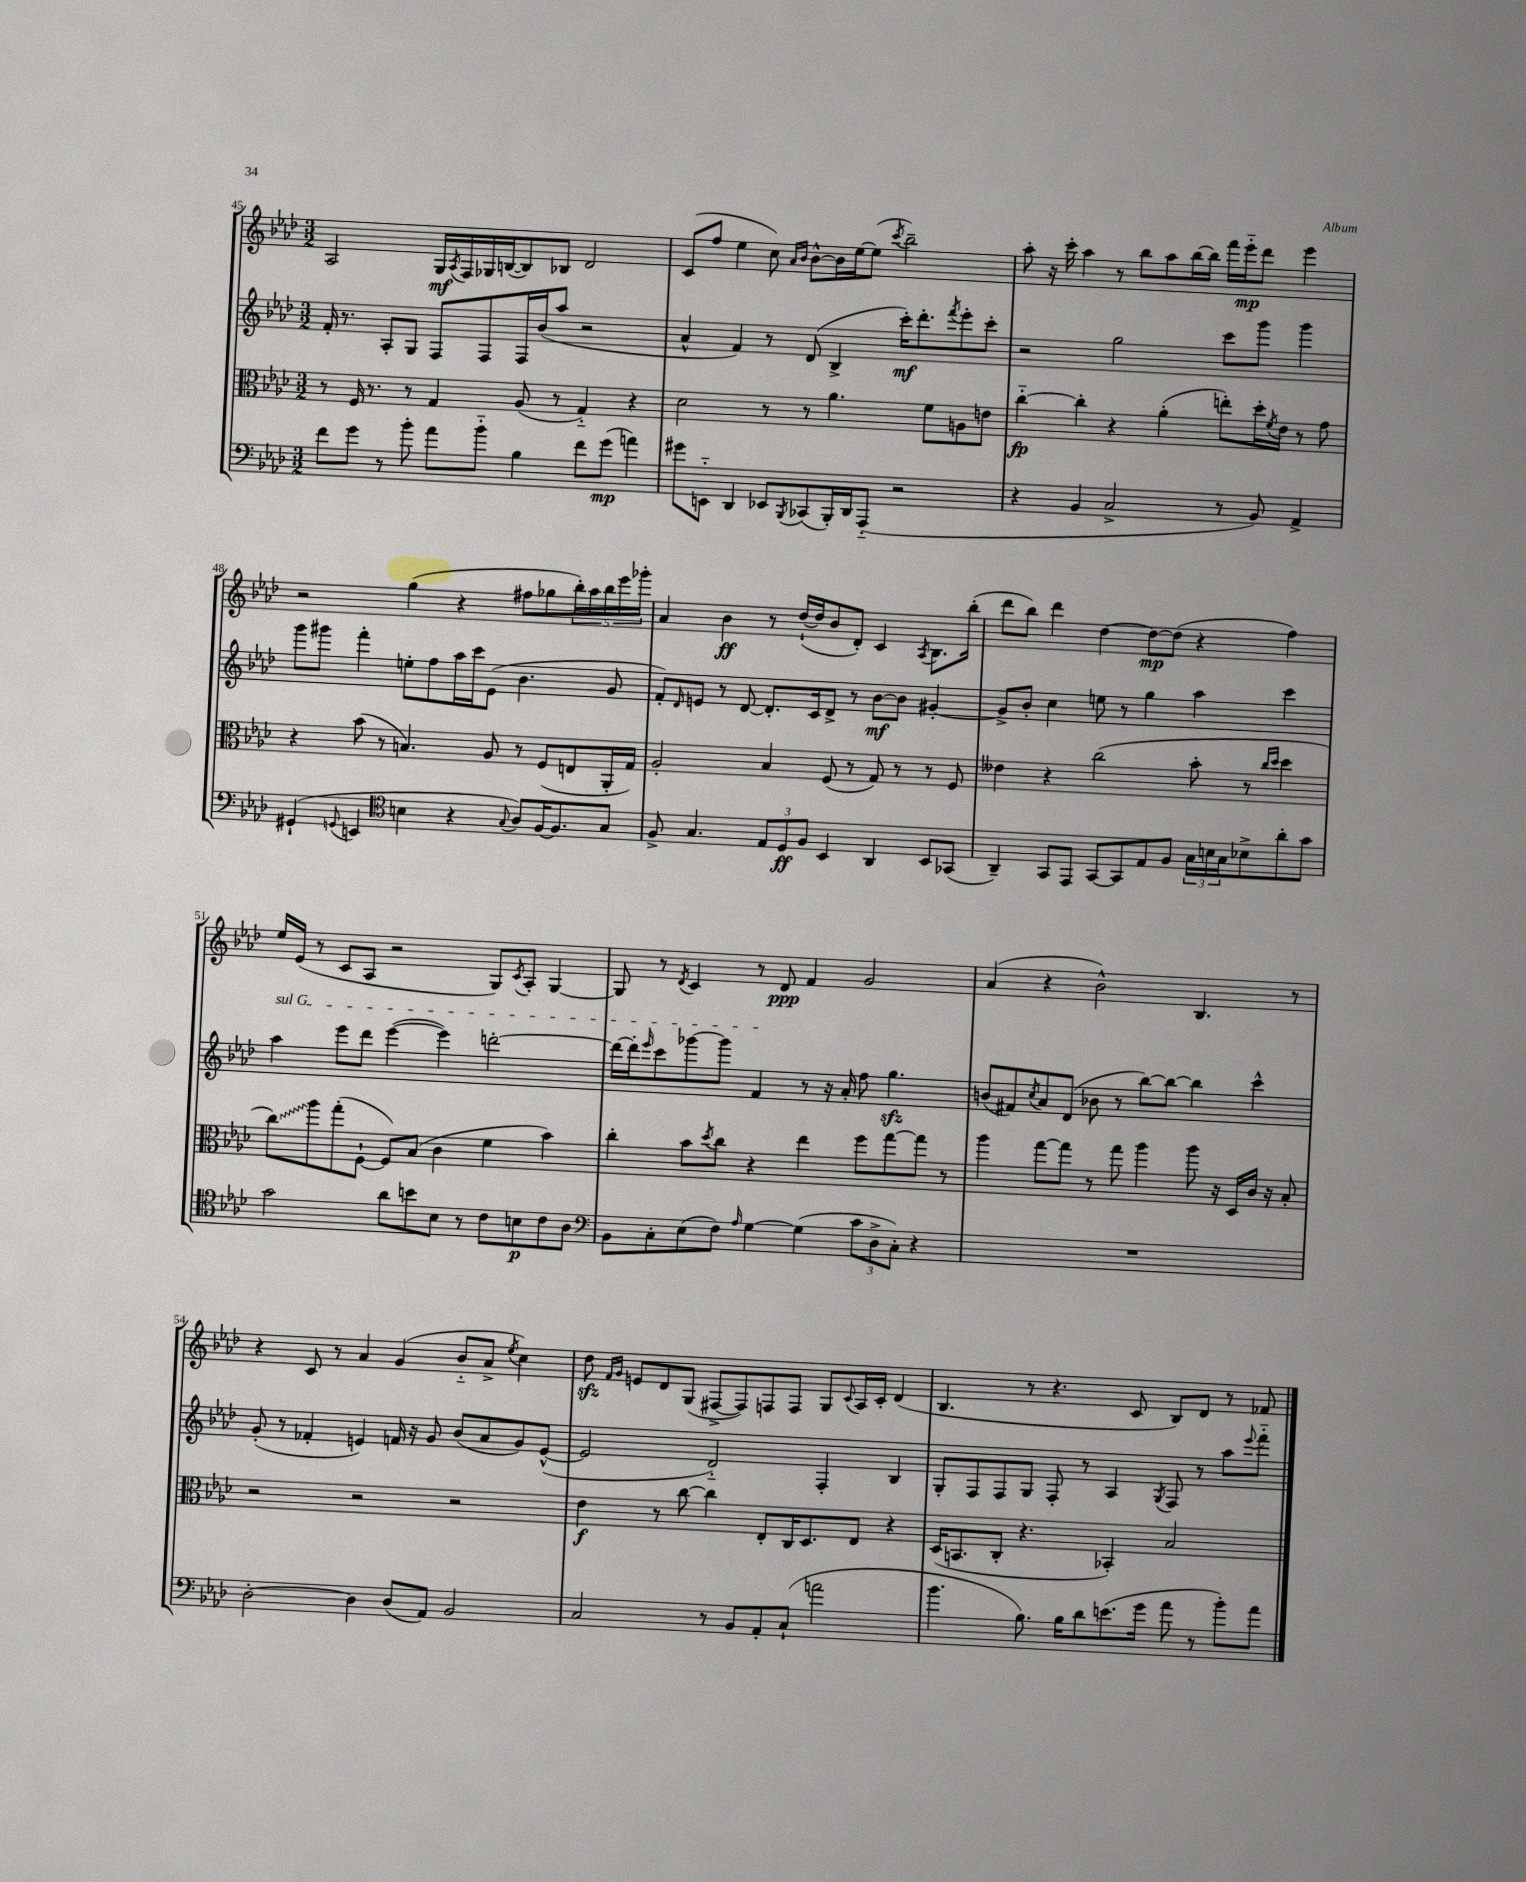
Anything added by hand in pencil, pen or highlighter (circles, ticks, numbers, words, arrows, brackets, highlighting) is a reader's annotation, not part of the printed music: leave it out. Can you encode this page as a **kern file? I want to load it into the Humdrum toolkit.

**kern	**kern	**kern	**kern
*staff4	*staff3	*staff2	*staff1
*clefF4	*clefC3	*clefG2	*clefG2
*k[b-e-a-d-]	*k[b-e-a-d-]	*k[b-e-a-d-]	*k[b-e-a-d-]
*M3/2	*M3/2	*M3/2	*M3/2
8f	8r	16f'	2A-
.	.	8.r	.
8g	16F	.	.
.	8.r	.	.
8r	.	8A-'	.
8b-'	8r	8G	.
8a-	4G	8F	16G
.	.	.	8qA-
.	.	.	16F
8b-'~	.	8F	16G-
.	.	.	([16B
4B-	(8A-	16F	8B])
.	.	(16b-	.
.	8r	8aa-	8B-
8f	4G'~)	2r	2d-
(8g	.	.	.
4a)	4r	.	.
=	=	=	=
8g#	2d-	4a-^^	(8c
8EE'~	.	.	8ff
4DD-	.	4f)	4ee-
8EE-	8r	8r	8cc)
.	.	.	16qqa-
8qBBB-	.	.	16qqb-
(8CC-	8r	(8d-	[8b-^^
16BBB-')	4.a-	4B-^	16b-]
16DD-	.	.	[16ee-
(8AAA-'~	.	.	(8ee-]
.	.	.	8qccc
2r	.	16ccc')	2bb-~)
.	.	8.ddd-'	.
.	8f	.	.
.	.	8qfff	.
.	8A	8eee-'	.
.	8e	8ccc'	.
=	=	=	=
4r	[4cc'~	2r	8aa-'
.	.	.	16r
.	.	.	16ccc'
4BB-	4cc']	.	4aa-
2C^	4r	2gg	8r
.	.	.	8bb-
.	(4a-'	.	8aa-
.	.	.	[16bb-
.	.	.	16bb-]
8r	8ee')	8ccc	16fff
.	.	.	16eee-'~
8BB-)	16dd-'	8ggg	8ddd-
.	8qf	.	.
.	16e-	.	.
4AA-^	8r	4ggg	4eee-
.	8g	.	.
=	=	=	=
(4GG#`	4r	8ggg	2r
.	.	8ggg#	.
8qqGG	.	.	.
4EE	(8b-	4fff'	.
.	8r	.	.
*clefC4	*	*	*
4B	4.B)	8ee'	(4gg
.	.	8ff	.
4r	.	16aa-	4r
.	.	16ccc	.
.	8A-	(8e-	.
8qqG	.	.	.
8A-)	8r	4.b-	8ff#
[16F	(8F	.	8gg-
8.F]	.	.	.
.	8E	.	20bb-')
.	.	.	20aa-
.	.	.	20bb-
8G	16AA-'	8g	.
.	.	.	20eee-
.	16G)	.	.
.	.	.	20ggg-'
=	=	=	=
8F^	2A-'	8f')	4a-
.	.	16qqd-	.
4.G	.	8e	.
.	.	8r	4b-
.	.	[8d-	.
12E-	4B-	8.d-']	8r
12D-	.	.	.
.	.	.	([16dd-`
12F	.	.	.
.	.	16c	16dd-]
4BB-	(8F	8d-^	8b-
.	8r	8r	8d-')
4AA-	8G)	[8b-	4c
.	8r	8b-]	.
.	.	.	8qA-
8BB-	8r	[4g#'	8.B-
(8GG-	8F	.	.
.	.	.	(16bb-'
=	=	=	=
4AA-~)	4e--	8g#^]	8ddd-
.	.	8b-'	8bb-)
8GG	4r	4cc	4ddd-
8EE-	.	.	.
[8GG	(2cc	8ee	[4dd-
8GG]	.	8r	.
8E-	.	4gg	8dd-_
8F	.	.	(8dd-]
24G	8b-'	4aa-	4r
24B	.	.	.
24G	.	.	.
8B-^	8r	.	.
.	16qqcc	.	.
.	16qqdd-	.	.
8a-'	4dd-	4ccc	4ff)
8g	.	.	.
=	=	=	=
2g	8cc)	4aa-	16ee-
.	.	.	(16e-
.	8aa-	.	8r
.	(8gg'	8eee-	8c
.	[8F`	8ddd-	8A-
8a-	8F])	([4eee-	2r
8b	(8B-	.	.
8B-	4c	4eee-])	.
8r	.	.	.
8c	4f	[2ddd'	8G)
.	.	.	8qc
8B	.	.	8A-'
8c	4b-)	.	[4G
8A-	.	.	.
=	=	=	=
*clefF4	*	*	*
8BB-	4cc'	16ddd_	8G]
.	.	16ddd']	.
.	.	16qqeee-	.
8C'	.	8ccc	8r
.	.	.	8qd-
(8E-	8b-	[8ggg-	4c
.	8qdd-	.	.
8F)	8cc	8ggg-]	.
16qqA-	.	.	.
[4G	4r	4f	8r
.	.	.	8d-
(4G]	4ee-	8r	4f
.	.	16r	.
.	.	16a-'	.
12c	8ff	8ff	2g
12D-^	.	.	.
.	[8gg	4.gg	.
12C')	.	.	.
4r	8gg]	.	.
.	8r	.	.
=	=	=	=
1.r	4aa-	(8b	(4a-
.	.	8f#)	.
.	.	8qcc	.
.	[8gg	8a-	4r
.	8gg]	(8d-	.
.	8r	8b-	2b-^^)
.	8gg	8r	.
.	4aa-	[8bb-)	.
.	.	8bb-_	.
.	8aa-	4bb-]	4.B-
.	16r	.	.
.	16D-	.	.
.	16c	4ccc^^	.
.	16r	.	.
.	8B-'	.	8r
=	=	=	=
[2D-'	2r	(8g'	4r
.	.	8r	.
.	.	4f-'	8c
.	.	.	8r
4D-]	2r	4e)	4a-
(8D-	.	16f	(4g
.	.	16r	.
8AA-)	.	8g	.
2BB-	2r	(8b-	8b-'~
.	.	8a-	8a-^
.	.	.	8qee-
.	.	8g)	4cc)
.	.	([8e^^	.
=	=	=	=
2C	4e-	2e]	8dd-
.	.	.	16qqf
.	.	.	16qqg
.	.	.	8e
.	8r	.	8d-
.	[8cc	.	(8G
8r	4cc]	2d-'~)	[8F#^
8BB-	.	.	8F#])
8AA-'	8E-'	.	8F
(8C`	16C	.	8F
.	8.D-	.	.
2a	.	4F'	8G
.	.	.	8qqc
.	8E-	.	16A-
.	.	.	16c'
.	4r	4B-	(4d-
=	=	=	=
4.b-	(16D-	8G'	4.B-
.	8.BB	.	.
.	.	8F	.
.	8C'	8F	.
8.B-)	4.r	8G	8r
.	.	8F'	4.r
16B-	.	.	.
8d-	.	8r	.
(8.e	4BB-')	4A-	.
.	.	.	8c
16g	.	.	.
.	.	8qG	.
8a-	2B-	8F	8B-)
8r	.	8r	8d-
8b-')	.	8aa-	8r
.	.	8qqeee-	.
8a-	.	8fff'~	8f-
==	==	==	==
*-	*-	*-	*-
